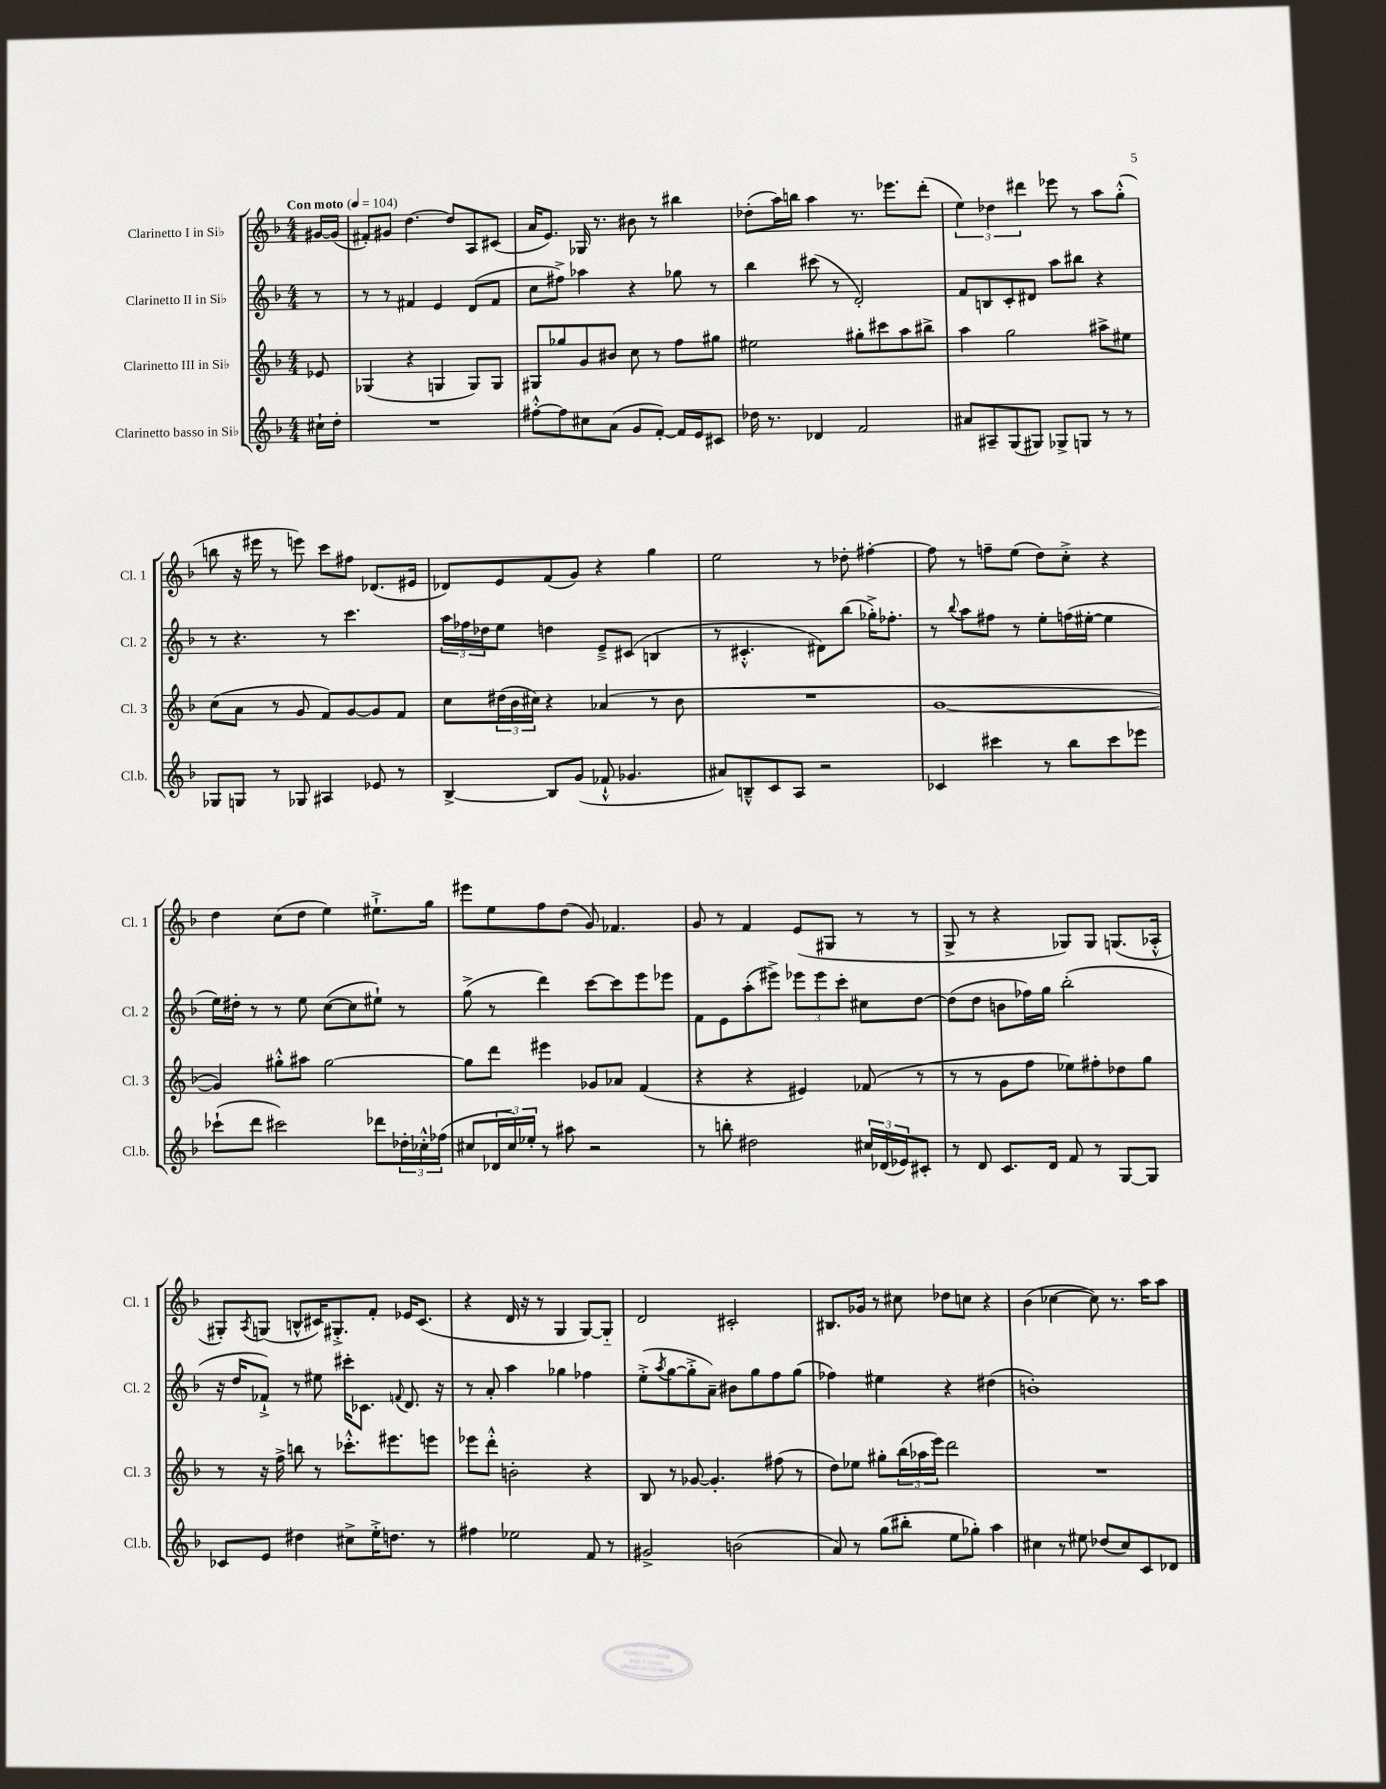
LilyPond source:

<<
\new StaffGroup <<
\new Staff = "s0" \with { instrumentName = "Clarinetto I in Sib" shortInstrumentName = "Cl. 1" } {
    \clef treble \key f \major \numericTimeSignature \time 4/4 \partial 8 \tempo "Con moto" 4 = 104
    gis'16~ gis'16( |
    fis'8-.) gis'8 d''4.~ d''8 a8 cis'8( |
    a'16 e'8.) ges16 r8. bis'8 r8 bis''4 |
    des''8-.( a''16) b''16 a''4 r8. ees'''8. d'''8-.( |
    \tuplet 3/2 { e''4) des''4 dis'''4 } ees'''8 r8 a''8 g''8-.-^( |
    b''8 r16 eis'''16 r8 e'''8) c'''8 fis''8 des'8.( eis'16 |
    des'8) e'8 f'8( g'8) r4 g''4 |
    e''2 r8 des''8-. fis''4~-. |
    fis''8 r8 f''8-- e''8( d''8) c''8-.-> r4 |
    d''4 c''8( d''8 e''4) eis''8.-!-> g''16 |
    eis'''8 e''8 f''8 d''8( g'8) fes'4. |
    g'8 r8 f'4 e'8( gis8 r8 r8 |
    g8-> r8 r4 ges8) ges8 g8.( aes16-.-^ |
    gis8-.) \acciaccatura { a8 } g8( b8-^ cis'16) gis8.-.-> f'8-. ees'16 cis'8.( |
    r4 d'16 r16 r8 g4 g8~) g8-_ |
    d'2 cis'2-. |
    bis8. ges'16 r8 cis''8 des''8 c''8 r4 |
    bes'4( ces''4~ ces''8) r8. a''16 a''8 \bar "|." |
}
\new Staff = "s1" \with { instrumentName = "Clarinetto II in Sib" shortInstrumentName = "Cl. 2" } {
    \clef treble \key f \major \numericTimeSignature \time 4/4 \partial 8
    r8 |
    r8 r8 fis'4 e'4 d'8( fis'8 |
    c''8 fis''8->) aes''4 r4 ges''8 r8 |
    bes''4 cis'''8( r8 d'2-.) |
    f'8 b8 c'8-. dis'8 a''8 bis''8 r4 |
    r8 r4. r8 c'''4. |
    \tuplet 3/2 { a''16 fes''16 des''16 } e''8 d''4 e'8---> cis'8( b4 |
    r8 cis'4.-.-^ dis'8) bes''8( ges''16-.->) fes''8.-. |
    r8 \appoggiatura { bes''8 } a''8 fis''8 r8 e''8-. f''16( eis''16~-. eis''4 |
    e''16) dis''16-. r8 r8 e''8 c''8~( c''8 eis''8-!) r8 |
    g''8->( r8 d'''4) c'''8~ c'''8 e'''8 ees'''8 |
    f'8 e'8 a''8-.( eis'''8->) \tuplet 3/2 { ees'''8 ees'''8 c'''8-. } cis''8 d''8~ |
    d''8( d''8 b'8 fes''16) g''16 bes''2-.( |
    r16 d''16 fes'8-!->) r8 eis''8 cis'''16-. ces'8. \appoggiatura { f'8 } d'8. r16 |
    r8 a'8-. a''4 ges''4 fes''4 |
    e''8-.->( \acciaccatura { a''8 } g''8~ g''8-.-> a'8--) bis'8 g''8 f''8 g''8( |
    fes''4) eis''4 r4 dis''4( |
    b'1-.) \bar "|." |
}
\new Staff = "s2" \with { instrumentName = "Clarinetto III in Sib" shortInstrumentName = "Cl. 3" } {
    \clef treble \key f \major \numericTimeSignature \time 4/4 \partial 8
    ees'8 |
    ges4( r4 g4 g8) g8 |
    gis8 ges''8 g'8 bis'8 c''8 r8 f''8 gis''8 |
    eis''2 gis''8-. cis'''8 a''8 bis''8-> |
    a''4 g''2 ais''8-> eis''8 |
    c''8( a'8 r8 g'8 f'8) g'8~ g'8 f'8 |
    c''8 \tuplet 3/2 { dis''16( bes'16 cis''16) } r4 aes'4( r8 bes'8 |
    R1 |
    g'1~ |
    g'4) gis''8-.-^ ais''8 gis''2~ |
    gis''8 d'''8 eis'''4 ges'8 aes'8 f'4( |
    r4 r4 eis'4) fes'8( r8 |
    r8 r8 g'8 f''8 ees''8) fis''8-. des''8 g''8 |
    r8 r16 f''16-> b''8 r8 ces'''8.-.-^ eis'''8. e'''8 |
    ees'''8 d'''8-.-^ b'2-. r4 |
    bes8 r8 ges'8~ ges'4.-. fis''8( r8 |
    d''8) ees''8 gis''8-. \tuplet 3/2 { bes''16( aes''16 e'''16) } d'''2 |
    R1 \bar "|." |
}
\new Staff = "s3" \with { instrumentName = "Clarinetto basso in Sib" shortInstrumentName = "Cl.b." } {
    \clef treble \key f \major \numericTimeSignature \time 4/4 \partial 8
    cis''16-! d''16-. |
    R1 |
    fis''8~-.-^ fis''8 cis''8 a'8( g'8 f'8~-.) f'16 e'16 cis'8 |
    des''16 r8. des'4 f'2 |
    ais'8 ais8-- g8( gis8) ges8-> g8 r8 r8 |
    ges8 g8 r8 ges8 ais4 ees'8 r8 |
    bes4~-> bes8 g'8( fes'8-!-^ ges'4. |
    ais'8) b8---^ c'8 a8 r2 |
    ces'4 cis'''4 r8 bes''8 cis'''8 ees'''8 |
    ces'''8-!( d'''8 cis'''2) des'''8 \tuplet 3/2 { des''16-. ces''16-.-^ fes''16( } |
    cis''8 \tuplet 3/2 { des'16 cis''16) ees''16-. } r8 ais''8 r2 |
    r8 b''8-. dis''2 \tuplet 3/2 { cis''16 des'16( ees'16) } cis'8-. |
    r8 d'8 c'8. d'16 f'8 r8 g8~ g8 |
    ces'8 e'8 dis''4 cis''8-> e''16-.-> d''8. r8 |
    fis''4 ees''2 f'8 r8 |
    gis'2-> b'2( |
    a'8) r8 g''8( bis''8-. e''8 ges''8-.) a''4 |
    cis''4 r8 eis''8 des''8( cis''8) c'8 des'8 \bar "|." |
}
>>
>>
\layout { \context { \Score \remove "Bar_number_engraver" } }
